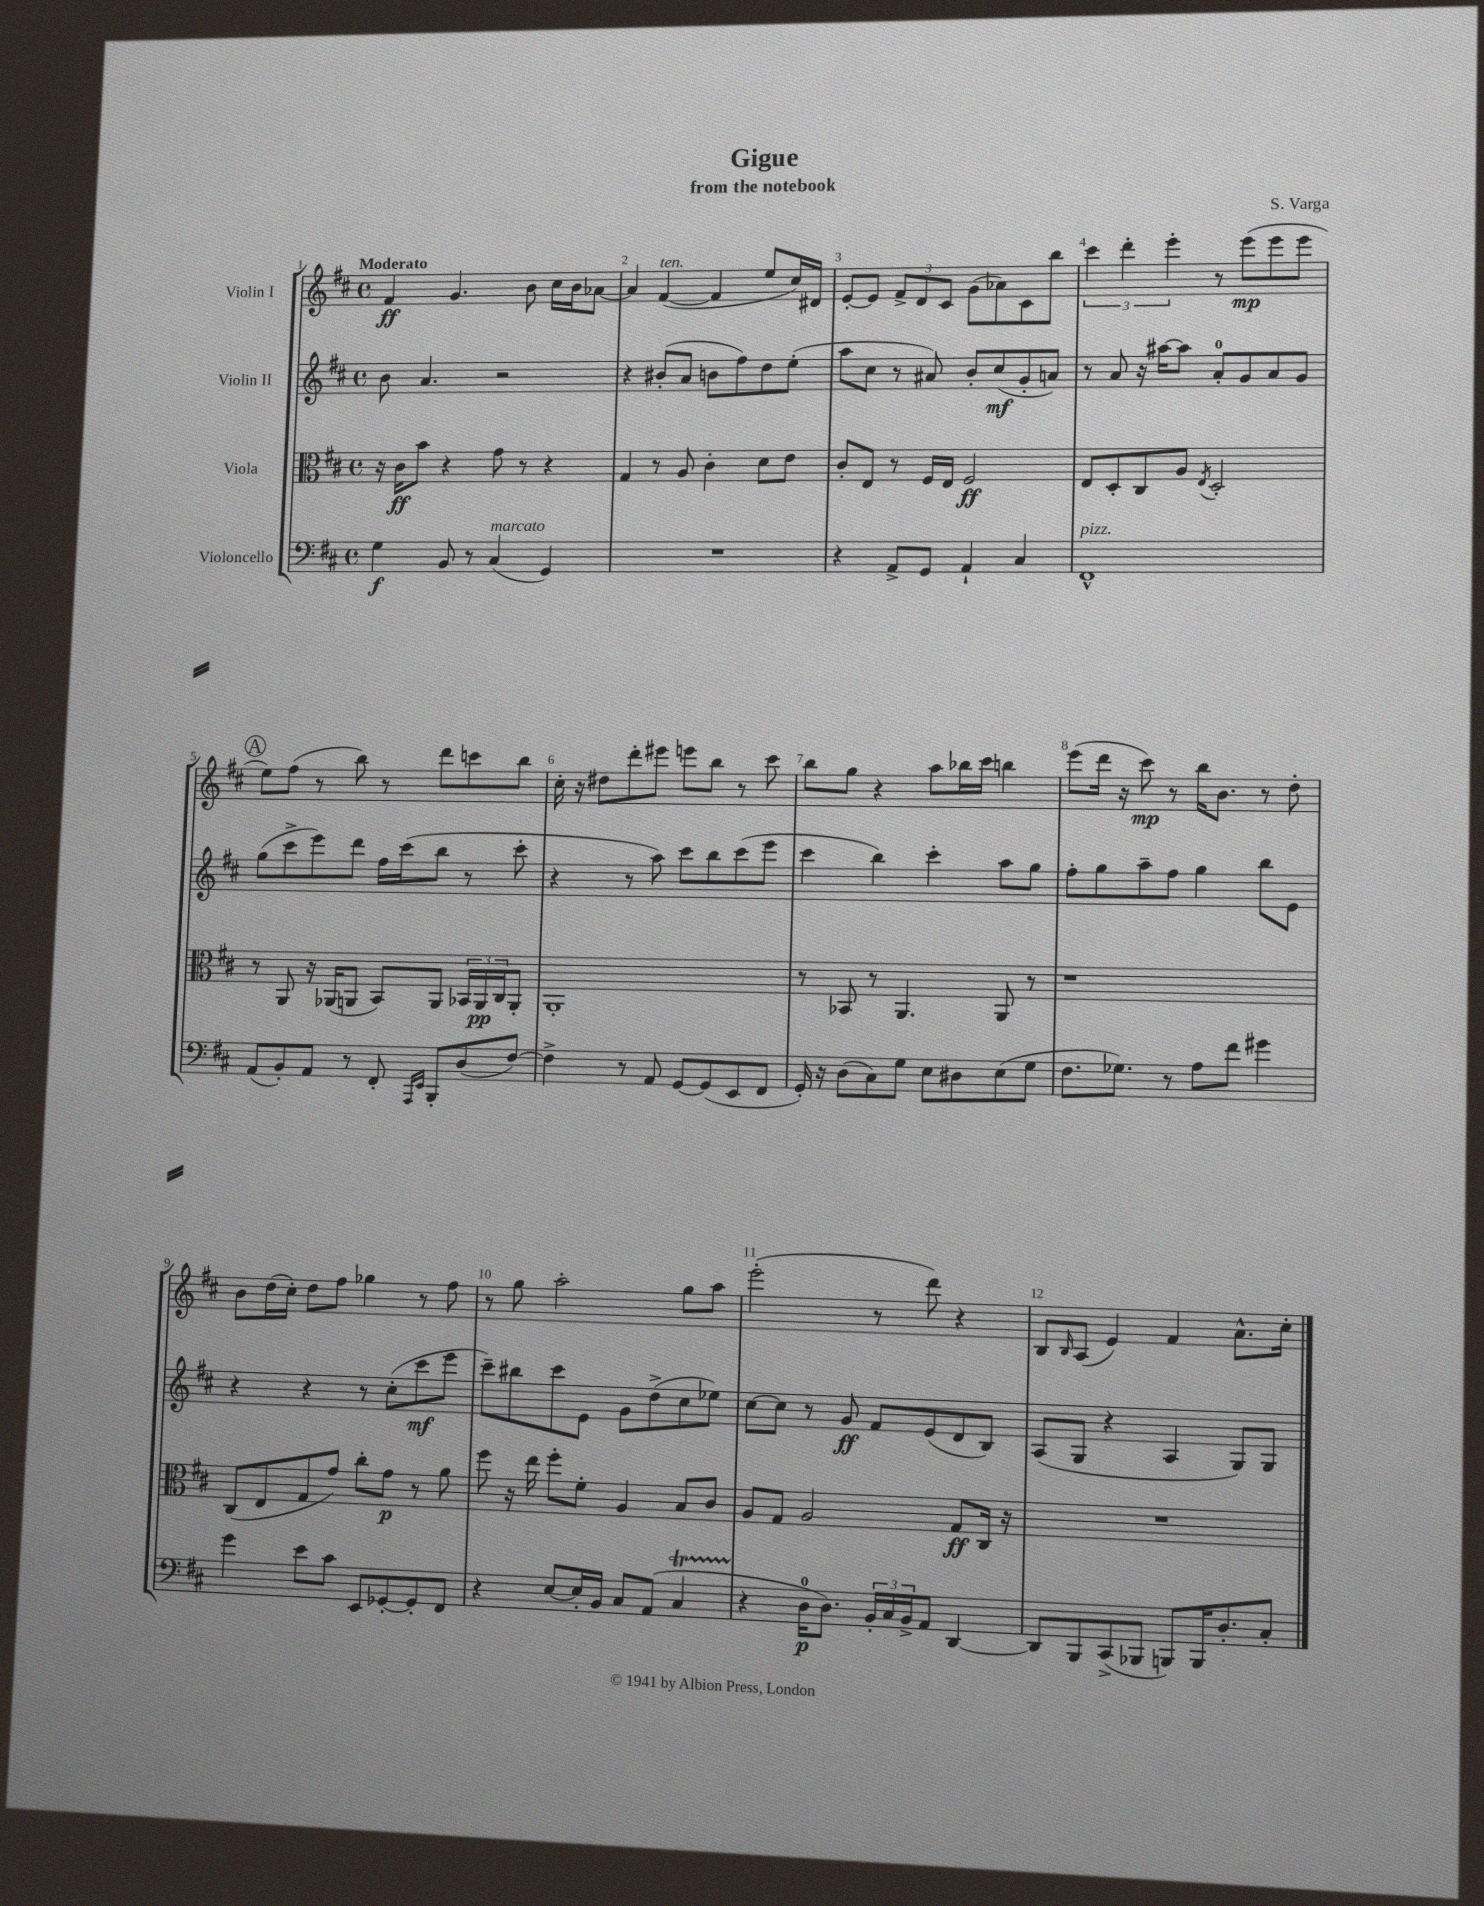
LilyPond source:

\header { title = "Gigue" composer = "S. Varga" subtitle = "from the notebook" }
<<
\new StaffGroup <<
\new Staff = "s0" \with { instrumentName = "Violin I" } {
    \clef treble \key d \major \defaultTimeSignature \time 4/4 \tempo "Moderato"
    fis'4\ff g'4. b'8 cis''16 b'16 aes'8~ |
    aes'4 fis'4~^\markup { \italic "ten." }( fis'4 e''8 cis''16) dis'16 |
    e'8~-. e'8 \tuplet 3/2 { fis'8-> d'8 cis'8 } g'8( aes'8) cis'8 b''8 |
    \tuplet 3/2 { cis'''4 d'''4-. e'''4-. } r8 e'''8\mp( e'''8 e'''8 |
    \mark \markup { \circle "A" } e''8) fis''8( r8 b''8) r8 d'''8 c'''8 b''8 |
    cis''16-. r16 dis''8 d'''8-. eis'''8 e'''8 b''8 r8 cis'''8 |
    b''8 g''8 r4 a''8 bes''16 cis'''16 b''4 |
    e'''8( d'''16 r16 cis'''8\mp) r8 b''16 b'8. r8 d''8-. |
    b'8 d''16( cis''16-.) d''8 fis''8 ges''4 r8 fis''8 |
    r8 g''8 a''2-. g''8 a''8 |
    e'''2-.( r8 d'''8) r4 |
    b8 \grace { b16 } a8( e'4) fis'4 a'8.-^ cis''16-. \bar "|." |
}
\new Staff = "s1" \with { instrumentName = "Violin II" } {
    \clef treble \key d \major \defaultTimeSignature \time 4/4
    b'8 a'4. r2 |
    r4 bis'8-.( a'8 b'8 fis''8) d''8 e''8-.( |
    a''8 cis''8 r8 ais'8) b'8-. cis''8\mf( g'8-. a'8) |
    r8 a'8 r16 ais''16~ ais''8 a'8-0-. g'8 a'8 g'8 |
    \mark \markup { \circle "A" } g''8( cis'''8-> e'''8) d'''8 fis''16 cis'''16( b''8 r8 cis'''8-. |
    r4 r8 a''8) cis'''8 b''8 cis'''8( e'''8 |
    cis'''4 b''4) cis'''4-. a''8 g''8 |
    fis''8-. g''8 a''8-- fis''8 g''4 b''8 e'8 |
    r4 r4 r8 cis''8-.( cis'''8\mf e'''8 |
    cis'''8--) bis''8 cis'''8 e'8 g'8 d''8->( cis''8 ees''8) |
    cis''8~ cis''8 r8 g'8\ff fis'8 e'8( d'8 b8) |
    a8( g8 r4 a4 g8) g8 \bar "|." |
}
\new Staff = "s2" \with { instrumentName = "Viola" } {
    \clef alto \key d \major \defaultTimeSignature \time 4/4
    r16 cis'16\ff b'8 r4 g'8 r8 r4 |
    g4 r8 a8 cis'4-. d'8 e'8 |
    cis'8-. e8 r8 fis16 e16 fis2\ff |
    e8 d8-. cis8 a8 \acciaccatura { e8 } d2-. |
    \mark \markup { \circle "A" } r8 a,8 r16 aes,16( a,8 b,8) a,8 \tuplet 3/2 { bes,16 a,16\pp cis16 } a,8-. |
    a,1-. |
    r8 bes,8 r8 a,4. a,8 r8 |
    r1 |
    cis8( e8 g8 g'8) cis''8-. g'8\p r8 a'8 |
    fis''8 r16 e''16 fis''8-. fis'8-. a4 b8 cis'8 |
    a8 g8 a2 g8\ff cis16 r16 |
    R1 \bar "|." |
}
\new Staff = "s3" \with { instrumentName = "Violoncello" } {
    \clef bass \key d \major \defaultTimeSignature \time 4/4
    g4\f b,8 r8 cis4^\markup { \italic "marcato" }( g,4) |
    R1 |
    r4 a,8-> g,8 a,4-! cis4 |
    fis,1-^^\markup { \italic "pizz." } |
    \mark \markup { \circle "A" } a,8( b,8-.) a,8 r8 fis,8-. \grace { a,,16 e,16 } b,,8-. d8( fis8~) |
    fis4-> r8 a,8 g,8~ g,8( e,8 fis,8 |
    g,16-.) r16 d8( cis8) g8 e8 dis8 e8( g8 |
    fis8. ges8.) r8 a8 fis'8 gis'4 |
    g'4 e'8 cis'8 e,8 ges,8~-. ges,8-. fis,8 |
    r4 e8~ e16-. b,16 cis8 a,8( cis4\startTrillSpan |
    r4\stopTrillSpan d16-0\p d8.) \tuplet 3/2 { b,16-. cis16 b,16-> } a,8 d,4~ |
    d,8 b,,8 cis,8->( bes,,8 b,,8) b,,16 d8.-. cis8-. \bar "|." |
}
>>
>>
\layout { \context { \Score \override BarNumber.break-visibility = ##(#f #t #t) barNumberVisibility = #all-bar-numbers-visible } }
